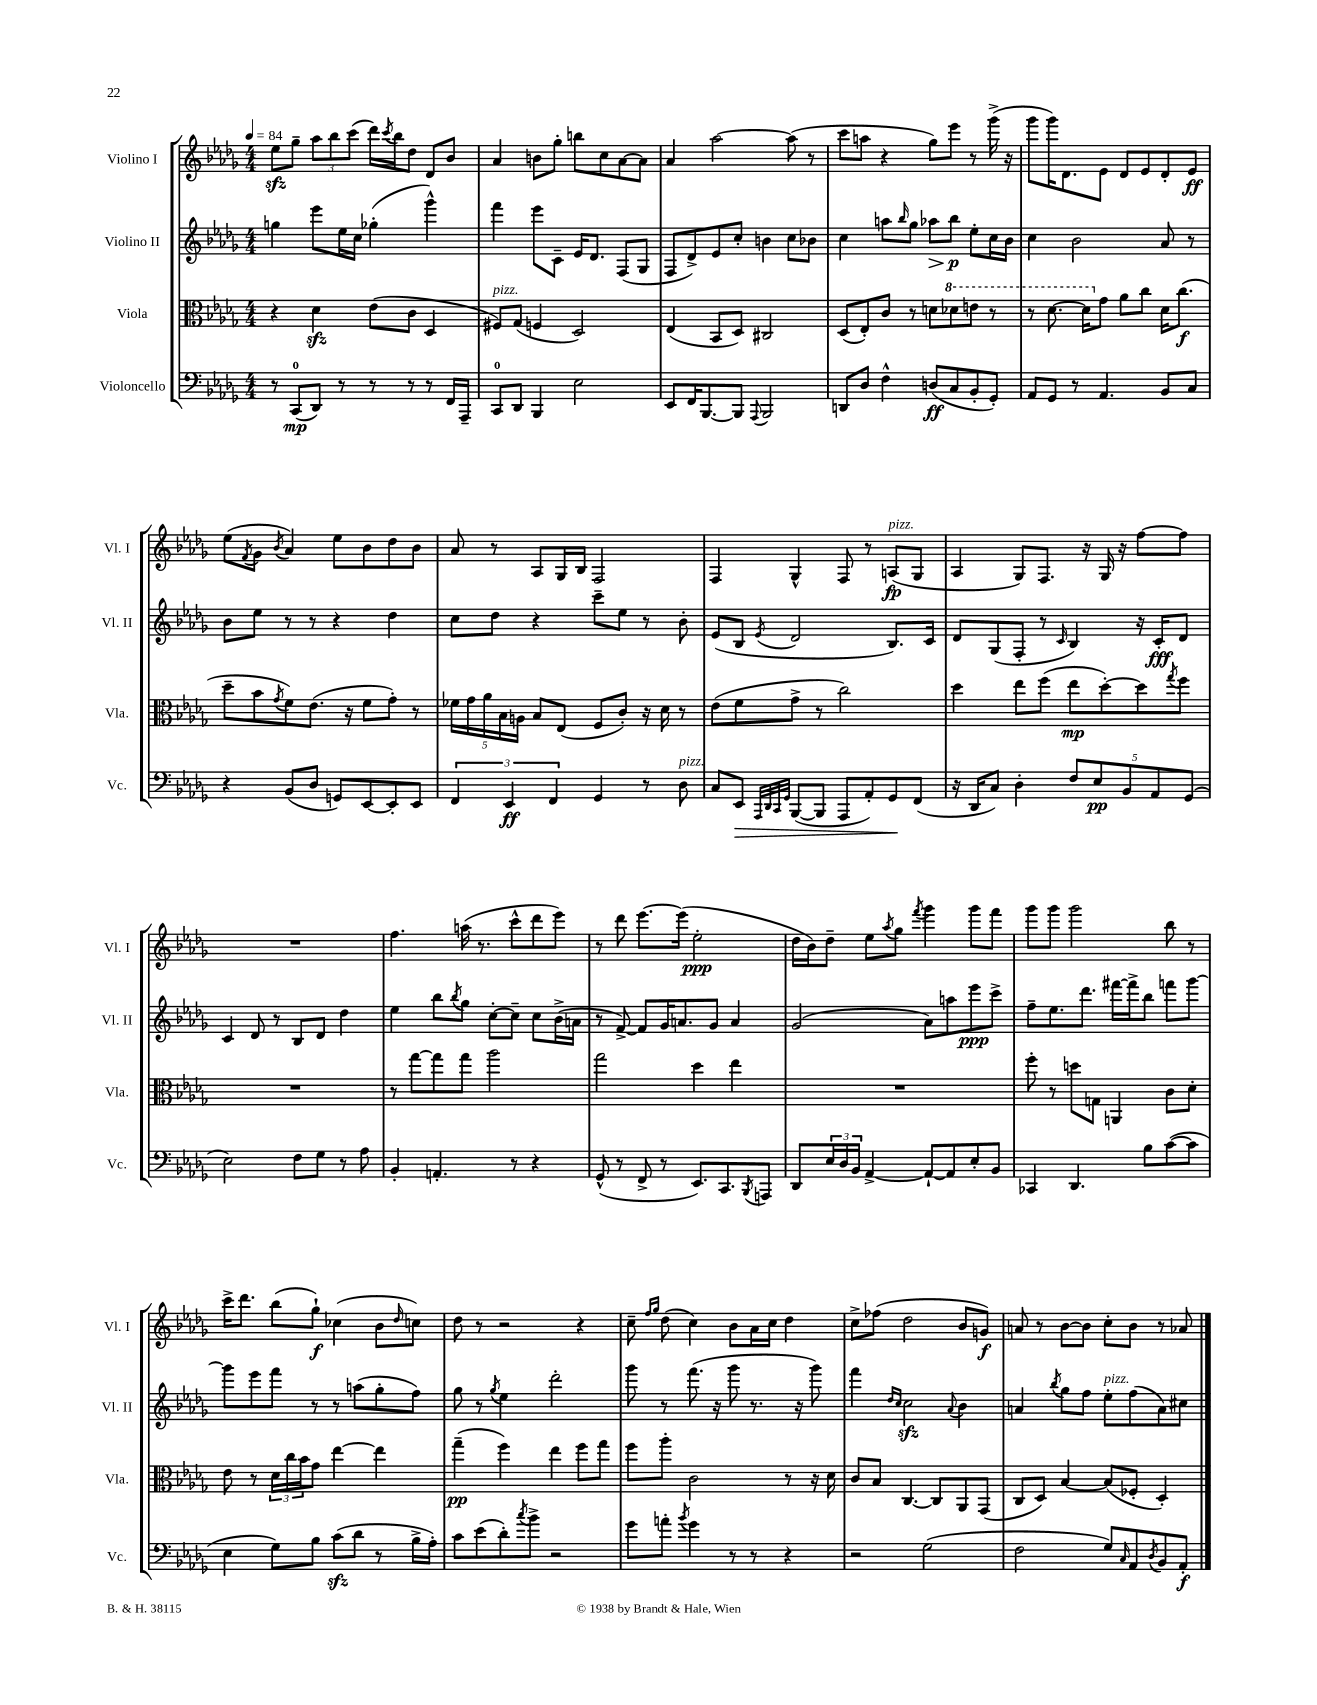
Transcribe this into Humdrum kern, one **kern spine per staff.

**kern	**dynam	**kern	**dynam	**kern	**dynam	**kern	**dynam
*part4	*part4	*part3	*part3	*part2	*part2	*part1	*part1
*staff4	*staff4	*staff3	*staff3	*staff2	*staff2	*staff1	*staff1
*I"Violoncello	*	*I"Viola	*	*I"Violino II	*	*I"Violino I	*
*I'Vc.	*	*I'Vla.	*	*I'Vl. II	*	*I'Vl. I	*
*clefF4	*	*clefC3	*	*clefG2	*	*clefG2	*
*k[b-e-a-d-g-]	*	*k[b-e-a-d-g-]	*	*k[b-e-a-d-g-]	*	*k[b-e-a-d-g-]	*
*M4/4	*	*M4/4	*	*M4/4	*	*M4/4	*
*MM84	*	*MM84	*	*MM84	*	*MM84	*
=1	=1	=1	=1	=1	=1	=1	=1
8r	.	4r	.	4ggn\	.	8ee-zz\L	.
(8CC/L	mp	.	.	.	.	8gg-~\J	.
8DD-/J)	.	4d-zz\	.	8eee-\L	.	12aa-\L	.
.	.	.	.	.	.	12bb-\	.
8r	.	.	.	16ee-\L	.	.	.
.	.	.	.	.	.	(12ccc\J	.
.	.	.	.	16cc\JJ	.	.	.
8r	.	(8e-\L	.	(4gg-X'\	.	16ddd-\LL)	.
.	.	.	.	.	.	8qccc/	.
.	.	.	.	.	.	16bb-\J	.
8r	.	8c\J	.	.	.	8dd-\J	.
8r	.	4D-/	.	4ggg-^^\)	.	8d-/L	.
16FF/LL	.	.	.	.	.	8b-/J	.
16AAA-~/JJ	.	.	.	.	.	.	.
=2	=2	=2	=2	=2	=2	=2	=2
!	!	!LO:TX:a:i:t=pizz.	!	!	!	!	!
8CC/L	.	8F#X/L)	.	4fff\	.	4a-/	.
8DD-/J	.	(8G-/J	.	.	.	.	.
4BBB-/	.	4Fn/	.	8eee-\L	.	8bn\L	.
.	.	.	.	8c~\J	.	8gg-'\J	.
2E-\	.	2D-/)	.	16e-/KL	.	8bbn\L	.
.	.	.	.	8.d-/J	.	.	.
.	.	.	.	.	.	8cc\	.
.	.	.	.	(8F/L	.	[8a-\	.
.	.	.	.	8G-/J	.	8a-\J]	.
=3	=3	=3	=3	=3	=3	=3	=3
8EE-/L	.	(4E-/	.	8F/L	.	4a-/	.
16FF/K	.	.	.	8d-^/)	.	.	.
[8.BBB-/	.	.	.	.	.	.	.
.	.	8BB-/L	.	8e-/	.	[2aa-\	.
8BBB-/J]	.	8D-/J)	.	8cc'/J	.	.	.
8qqAAA-/	.	.	.	.	.	.	.
2BBB-/	.	2C#X/	.	4bn\	.	.	.
.	.	.	.	8cc\L	.	(8aa-\]	.
.	.	.	.	8b-X\J	.	8r	.
=4	=4	=4	=4	=4	=4	=4	=4
8DDn/L	.	(8D-/L	.	4cc\	.	8ccc\L	.
8D-/J	.	8E-'/)	.	.	.	8aan\J	.
4F^^\	.	8c/J	.	8aan\L	.	4r	.
.	.	.	.	16qqbb-/	.	.	.
.	.	8r	.	8gg-\J	.	.	.
!	!	!	!	!	!LO:HP:b	!	!
(8Dn/L	ff	8dn\L	.	8aa-X\L	>	8gg-\L)	.
*	*	*8va	*	*	*	*	*
8C/	.	8dd-X\	.	8bb-\J	p	8eee-\J	.
8BB-'/	.	8een\J	.	8ee-'\L	]	8r	.
8GG-'/J)	.	8r	.	16cc\L	.	(16ggg-^\	.
.	.	.	.	16b-\JJ	.	16r	.
=5	=5	=5	=5	=5	=5	=5	=5
8AA-/L	.	8r	.	4cc\	.	8ggg-\L	.
8GG-/J	.	[8.dd-\	.	.	.	16ggg-\K)	.
.	.	.	.	.	.	8.d-\	.
8r	.	.	.	2b-\	.	.	.
.	.	16dd-\KL]	.	.	.	.	.
*	*	*X8va	*	*	*	*	*
4.AA-/	.	8g-\J	.	.	.	8e-\J	.
.	.	8a-\L	.	.	.	8d-/L	.
.	.	8cc\J	.	.	.	8e-/	.
8BB-/L	.	16d-\KL	.	8a-/	.	8d-'/	.
.	.	(8.cc\J	f	.	.	.	.
8C/J	.	.	.	8r	.	8e-/J	ff
!!LO:LB:g=z
=6	=6	=6	=6	=6	=6	=6	=6
4r	.	8dd-~\L	.	8b-\L	.	(8ee-\L	.
.	.	.	.	.	.	8qf/	.
.	.	8b-\	.	8ee-\J	.	8g-\J	.
.	.	8qg-/	.	.	.	8qb-/	.
(8BB-/L	.	8f\)	.	8r	.	4a-/)	.
8D-/J	.	(8.e-\J	.	8r	.	.	.
8GGn/L)	.	.	.	4r	.	8ee-\L	.
.	.	16r	.	.	.	.	.
[8EE-/	.	8f\L	.	.	.	8b-\	.
8EE-'/]	.	8g-'\J)	.	4dd-\	.	8dd-\	.
8EE-/J	.	8r	.	.	.	8b-\J	.
=7	=7	=7	=7	=7	=7	=7	=7
6FF/	.	20f-X\LL	.	8cc\L	.	8a-/	.
.	.	20g-\	.	.	.	.	.
.	.	20a-\	.	.	.	.	.
.	.	.	.	8dd-\J	.	8r	.
.	.	20B-\	.	.	.	.	.
6EE-/	ff	.	.	.	.	.	.
.	.	20An\JJ	.	.	.	.	.
.	.	8B-/L	.	4r	.	8A-/L	.
6FF/	.	.	.	.	.	.	.
.	.	(8E-/J	.	.	.	16G-/L	.
.	.	.	.	.	.	16B-/JJ	.
4GG-/	.	8F/L	.	8ccc~\L	.	2F/	.
.	.	8c'/J)	.	8ee-\J	.	.	.
8r	.	16r	.	8r	.	.	.
.	.	16d-\	.	.	.	.	.
!LO:TX:a:i:t=pizz.	!	!	!	!	!	!	!
8D-\	.	8r	.	8b-'\	.	.	.
=8	=8	=8	=8	=8	=8	=8	=8
8C/L	.	(8e-\L	.	(8e-/L	.	4F/	.
!	!LO:HP:b	!	!	!	!	!	!
8EE-/J	>	8f\	.	8B-/J	.	.	.
32qqAAA-/LLL	.	.	.	.	.	.	.
32qqDD-/	.	.	.	.	.	.	.
32qqCC/	.	.	.	.	.	.	.
32qqGG-/JJJ	.	.	.	8qe-/	.	.	.
([8BBB-/L	.	8g-^\J	.	2d-/	.	4G-^^/	.
8BBB-/J]	.	8r	.	.	.	.	.
8AAA-/L	.	2cc\)	.	.	.	8F/	.
8AA-'/)	.	.	.	.	.	8r	.
!	!	!	!	!	!	!LO:TX:a:i:t=pizz.	!
8GG-/	.	.	.	8.B-/L)	.	(8An/L	fp
(8FF/J	]	.	.	.	.	8G-/J	.
.	.	.	.	16c/Jk	.	.	.
=9	=9	=9	=9	=9	=9	=9	=9
16r	.	4dd-\	.	8d-/L	.	4A-/	.
16DD-/KL	.	.	.	.	.	.	.
8C/J)	.	.	.	(8G-/	.	.	.
4D-'\	.	8ee-\L	.	8F'/J	.	8G-/L)	.
.	.	(8ff\J	.	8r	.	8.F/J	.
.	.	.	.	16qqc/	.	.	.
10F/L	.	8ee-\L	mp	4B-/)	.	.	.
.	.	.	.	.	.	16r	.
10E-/	pp	.	.	.	.	.	.
.	.	[8dd-'\)	.	.	.	16G-/	.
.	.	.	.	.	.	16r	.
10BB-/	.	.	.	.	.	.	.
.	.	8dd-\]	.	16r	.	[8ff\L	.
10AA-/	.	.	.	.	.	.	.
.	.	.	.	16c'/KL	fff	.	.
.	.	8qgg-/	.	.	.	.	.
.	.	8ff\J	.	8d-/J	.	8ff\J]	.
(10GG-/J	.	.	.	.	.	.	.
!!LO:LB:g=z
=10	=10	=10	=10	=10	=10	=10	=10
2E-\)	.	1r	.	4c/	.	1r	.
.	.	.	.	8d-/	.	.	.
.	.	.	.	8r	.	.	.
8F\L	.	.	.	8B-/L	.	.	.
8G-\J	.	.	.	8d-/J	.	.	.
8r	.	.	.	4dd-\	.	.	.
8A-\	.	.	.	.	.	.	.
=11	=11	=11	=11	=11	=11	=11	=11
4BB-'/	.	8r	.	4ee-\	.	4.ff\	.
.	.	[8gg-\L	.	.	.	.	.
4.AAn'/	.	8gg-\]	.	8bb-\L	.	.	.
.	.	.	.	8qbb-/	.	.	.
.	.	8gg-\J	.	8gg-\J	.	(16aan\	.
.	.	.	.	.	.	8.r	.
.	.	2aa-\	.	[8cc'\L	.	.	.
8r	.	.	.	8cc~\J]	.	8ccc^^\L	.
4r	.	.	.	8cc\L	.	8ddd-\	.
.	.	.	.	(16b-^\L	.	8eee-\J)	.
.	.	.	.	16an\JJ	.	.	.
=12	=12	=12	=12	=12	=12	=12	=12
(8GG-^^/	.	2gg-\	.	8r	.	8r	.
8r	.	.	.	[8f^/)	.	8ddd-\	.
8FF^/	.	.	.	8f/L]	.	[8.eee-\L	.
8r	.	.	.	16g-/K	.	.	.
.	.	.	.	8.an/	.	(16eee-\Jk]	.
8.EE-/L)	.	4dd-\	.	.	.	2ee-'\	ppp
.	.	.	.	8g-/J	.	.	.
8.CC/	.	.	.	.	.	.	.
.	.	4ee-\	.	4a/	.	.	.
8qBBB-/	.	.	.	.	.	.	.
8AAAn/J	.	.	.	.	.	.	.
=13	=13	=13	=13	=13	=13	=13	=13
8DD-/L	.	1r	.	(2g-/	.	16dd-\LL	.
.	.	.	.	.	.	16b-\J)	.
24E-/L	.	.	.	.	.	8dd-~\J	.
24D-/	.	.	.	.	.	.	.
24BB-/JJ	.	.	.	.	.	.	.
[4AA-^/	.	.	.	.	.	8ee-\L	.
.	.	.	.	.	.	8qaa-/	.
.	.	.	.	.	.	8gg-\J	.
.	.	.	.	.	.	8qfff/	.
8AA-`/L_	.	.	.	8a-\L)	.	4ggg-\	.
8AA-/]	.	.	.	8aan\	.	.	.
8E-'/	.	.	.	8eee-\	ppp	8ggg-\L	.
8BB-/J	.	.	.	8ccc^\J	.	8fff\J	.
=14	=14	=14	=14	=14	=14	=14	=14
4CC-X/	.	8ff'\	.	8ff~\L	.	8ggg-\L	.
.	.	8r	.	8.ee-\	.	8ggg-\J	.
4.DD-/	.	8ddn\L	.	.	.	2ggg-\	.
.	.	.	.	8.ddd-\J	.	.	.
.	.	8Gn\J	.	.	.	.	.
.	.	4AAn/	.	[16fff#X\LL	.	.	.
.	.	.	.	16fff#^\J]	.	.	.
8B-\L	.	.	.	8bb-\J	.	.	.
([8c\	.	8c\L	.	8fffn\L	.	8bb-\	.
8c\J]	.	8d-'\J	.	[8ggg-\J	.	8r	.
!!LO:LB:g=z
=15	=15	=15	=15	=15	=15	=15	=15
4E-\	.	8e-\	.	8ggg-\L]	.	16ccc^\KL	.
.	.	.	.	.	.	8.ddd-\J	.
.	.	8r	.	8eee-\	.	.	.
8G-\L)	.	24d-\LL	.	8fff\J	.	(8bb-\L	.
.	.	24cc\	.	.	.	.	.
.	.	24b-\J	.	.	.	.	.
8B-\J	.	8g-\J	.	8r	.	8gg-`\J)	f
(8czz\L	.	[4ee-\	.	8r	.	(4cc-X\	.
8d-\J	.	.	.	(8aan\L	.	.	.
8r	.	4ee-\]	.	8gg-'\	.	8b-\L	.
.	.	.	.	.	.	16qqdd-/	.
16B-^\LL	.	.	.	8ff\J)	.	8ccn\J)	.
16A-'\JJ)	.	.	.	.	.	.	.
=16	=16	=16	=16	=16	=16	=16	=16
8c\L	.	(4gg-~\	pp	8gg-\	.	8dd-\	.
(8e-\	.	.	.	8r	.	8r	.
.	.	.	.	8qgg-/	.	.	.
8d-'\)	.	4ff\)	.	4ee-\	.	2r	.
8qcc/	.	.	.	.	.	.	.
8b-^\J	.	.	.	.	.	.	.
2r	.	4ee-\	.	2ddd-'\	.	.	.
.	.	8ff\L	.	.	.	4r	.
.	.	8gg-\J	.	.	.	.	.
=17	=17	=17	=17	=17	=17	=17	=17
8g-\L	.	8ff\L	.	8ggg-\	.	8cc~\	.
.	.	.	.	.	.	16qqff/LL	.
.	.	.	.	.	.	16qqgg-/JJ	.
8an'\J	.	8aa-'\J	.	8r	.	(8dd-\	.
8qb-/	.	.	.	.	.	.	.
4g-\	.	2c\	.	(8.fff\	.	4cc\)	.
.	.	.	.	16r	.	.	.
8r	.	.	.	8ggg-\	.	8b-\L	.
8r	.	.	.	8.r	.	16a-\L	.
.	.	.	.	.	.	16cc\JJ	.
4r	.	8r	.	.	.	4dd-\	.
.	.	.	.	16r	.	.	.
.	.	16r	.	8ggg-\)	.	.	.
.	.	16d-\	.	.	.	.	.
=18	=18	=18	=18	=18	=18	=18	=18
2r	.	8c/L	.	4fff\	.	8cc^\L	.
.	.	8B-/J	.	.	.	(8ff-X\J	.
.	.	.	.	16qqdd-/LL	.	.	.
.	.	.	.	16qqcc/JJ	.	.	.
.	.	[4.C/	.	2cczz\	.	2dd-\	.
(2G-\	.	.	.	.	.	.	.
.	.	8C/L]	.	.	.	.	.
.	.	.	.	8qqa-/	.	.	.
.	.	8AA-/	.	4b-\	.	8b-/L	.
.	.	(8GG-/J	.	.	.	8gn/J)	f
=19	=19	=19	=19	=19	=19	=19	=19
2F\	.	8C/L	.	4an/	.	8an/	.
.	.	8D-/J)	.	.	.	8r	.
.	.	.	.	8qbb-/	.	.	.
.	.	[4B-/	.	8gg-\L	.	[8b-\L	.
.	.	.	.	8ff\J	.	8b-\J]	.
!	!	!	!	!LO:TX:a:i:t=pizz.	!	!	!
8G-/L)	.	(8B-/L]	.	8ee-'\L	.	8cc'\L	.
16qqC/	.	.	.	.	.	.	.
8AA-/	.	8F-X'/J	.	(8ff\	.	8b-\J	.
8qD-/	.	.	.	.	.	.	.
8BB-/	.	4D-'/)	.	8a\)	.	8r	.
8AA-'/J	f	.	.	8cc#X\J	.	8a-X/	.
==	==	==	==	==	==	==	==
*-	*-	*-	*-	*-	*-	*-	*-
